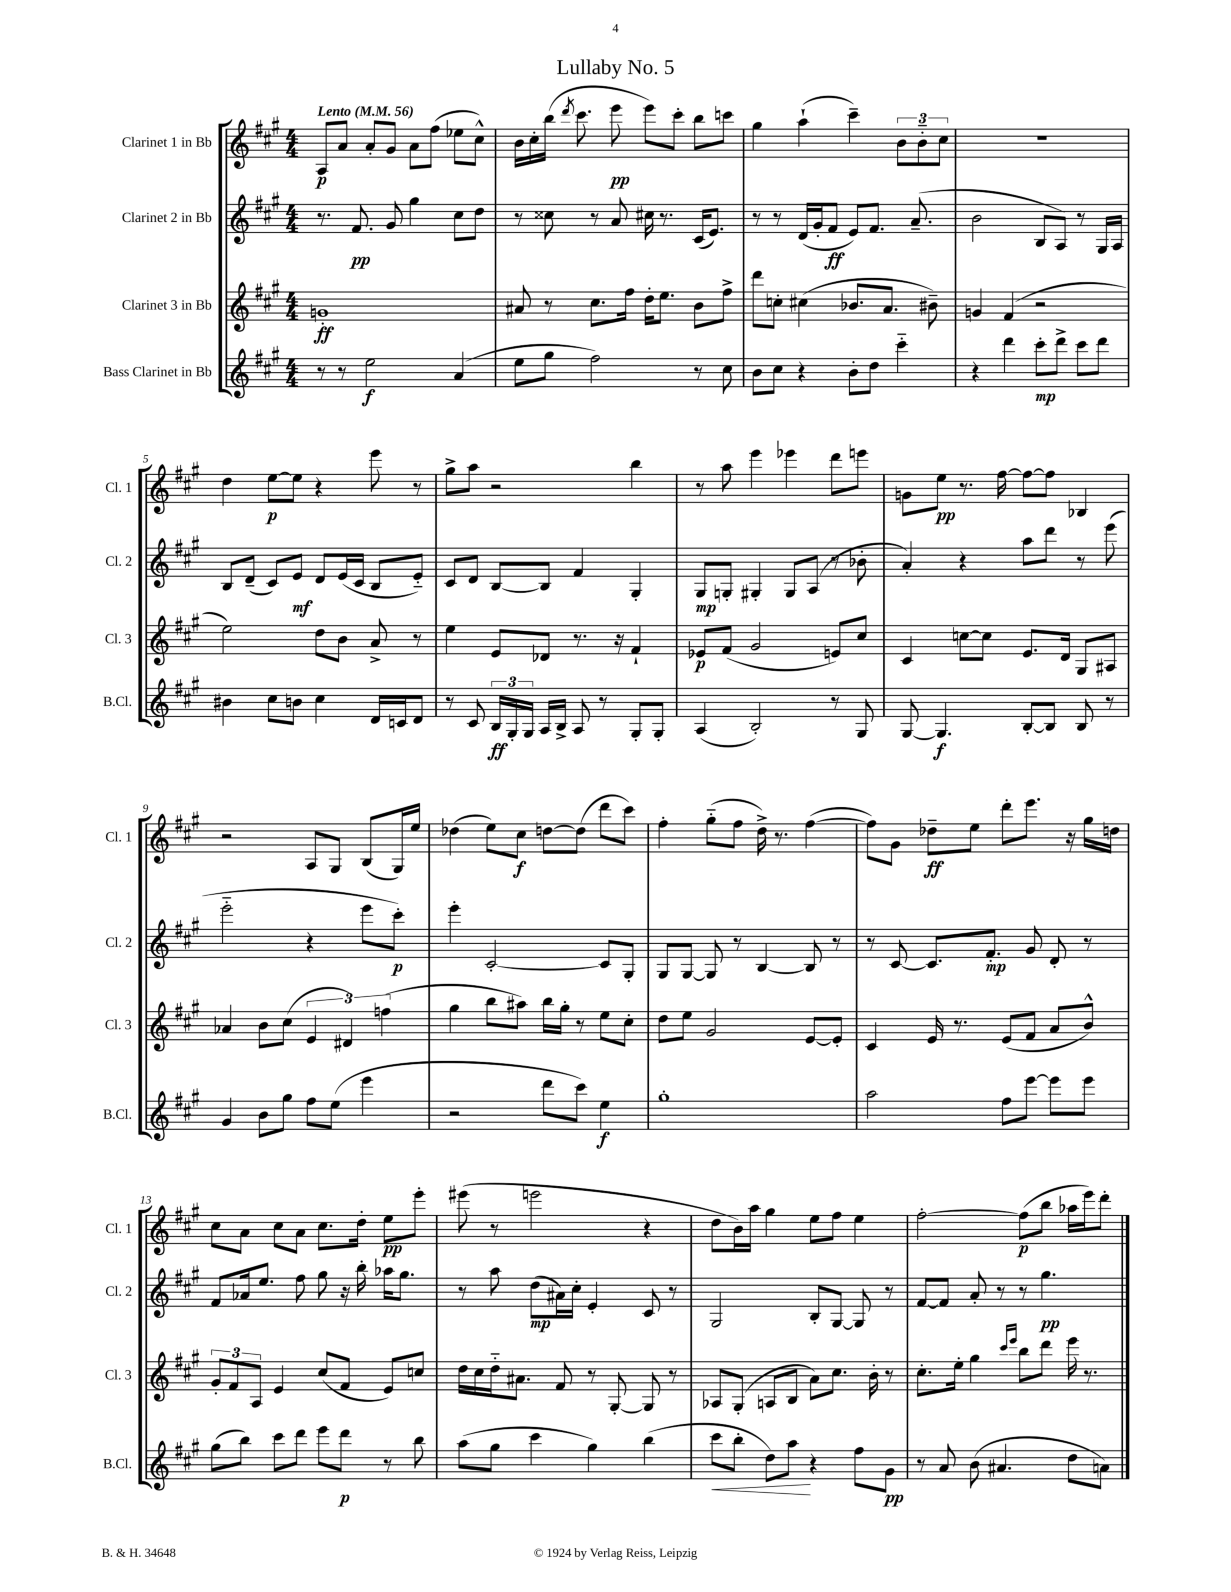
\header { title = "Lullaby No. 5" }
<<
\new StaffGroup <<
\new Staff = "s0" \with { instrumentName = "Clarinet 1 in Bb" shortInstrumentName = "Cl. 1" } {
    \clef treble \key a \major \numericTimeSignature \time 4/4 \tempo "Lento" 4 = 56
    \autoBeamOff a8[\p a'8] a'8[-. gis'8] a'8[ fis''8]( ees''8[ cis''8]-^) |
    b'16[ cis''16-. b''16]( \acciaccatura { d'''8 } cis'''8. e'''8\pp e'''8[) cis'''8]-. b''8[ c'''8] |
    gis''4 a''4-!( cis'''4--) \tuplet 3/2 { b'8[ b'8-_ cis''8] } |
    r1 |
    d''4 e''8[~\p e''8] r4 e'''8 r8 |
    gis''8[-> a''8] r2 b''4 |
    r8 a''8 e'''4 ees'''4 d'''8[ e'''8] |
    g'8[ e''8]\pp r8. fis''16~ fis''8[~ fis''8] bes4 |
    r2 a8[ gis8] b8[( gis16) e''16] |
    des''4( e''8[) cis''8]\f d''8[~ d''8]( d'''8[ cis'''8]) |
    fis''4-. gis''8[-_( fis''8] d''16->) r8. fis''4~( |
    fis''8[) gis'8] des''8[--\ff e''8] d'''8[-. e'''8.] r16 gis''16[ d''16] |
    cis''8[ a'8] cis''8[ a'8] cis''8.[ d''16]-. e''8[\pp e'''8]-. |
    eis'''8( r8 e'''2 r4 |
    d''8[ b'16) a''16] gis''4 e''8[ fis''8] e''4 |
    fis''2~-. fis''8[\p( b''8] aes''16[ e'''16) d'''8]-. \bar "|." |
}
\new Staff = "s1" \with { instrumentName = "Clarinet 2 in Bb" shortInstrumentName = "Cl. 2" } {
    \clef treble \key a \major \numericTimeSignature \time 4/4
    \autoBeamOff r8. fis'8.\pp gis'8 gis''4 cis''8[ d''8] |
    r8 cisis''8 r8 a'8 cis''16 r8. cis'16[( e'8.]) |
    r8 r8 d'16[( gis'16-. fis'8]\ff e'8[) fis'8.] a'8.--( |
    b'2 b8[ a8]) r8 gis16[ a16] |
    b8[ d'8]--( cis'8[) e'8]\mf d'8[ e'16( cis'16] b8[ e'8]-_) |
    cis'8[ d'8] b8[~ b8] fis'4 gis4-. |
    gis8[\mp g8]-. gis4-. gis8[ a8]( r8 bes'8-. |
    a'4-.) r4 a''8[ d'''8] r8 e'''8( |
    e'''2-_ r4 e'''8[ cis'''8]-.\p) |
    e'''4-. cis'2~-. cis'8[ gis8]-. |
    gis8[ gis8]~ gis8 r8 b4~ b8 r8 |
    r8 cis'8~ cis'8.[ fis'8.]-.\mp gis'8 d'8-. r8 |
    fis'8[ aes'16 e''8.] fis''8 gis''8 r16 b''16-. aes''16[ gis''8.] |
    r8 a''8 d''8[\mp( ais'16) cis''16]-. e'4-. cis'8 r8 |
    gis2 b8[-. gis8]~ gis8 r8 |
    fis'8[~ fis'8] a'8-. r8 r8 gis''4.\pp \bar "|." |
}
\new Staff = "s2" \with { instrumentName = "Clarinet 3 in Bb" shortInstrumentName = "Cl. 3" } {
    \clef treble \key a \major \numericTimeSignature \time 4/4
    \autoBeamOff g'1-.\ff |
    ais'8 r8 cis''8.[ fis''16] d''16[-. e''8.] b'8[ fis''8]-> |
    d'''8[ c''8]-. cis''4( bes'8.[ a'8.] bis'8--) |
    g'4 fis'4( r2 |
    e''2) d''8[ b'8] a'8-> r8 |
    e''4 e'8[ des'8] r8. r16 fis'4-! |
    ees'8[\p fis'8]( gis'2 e'8[) cis''8] |
    cis'4 c''8[~ c''8] e'8.[ d'16] gis8[ ais8] |
    aes'4 b'8[ cis''8]( \tuplet 3/2 { e'4 dis'4) f''4( } |
    gis''4 b''8[ ais''8]) b''16[ gis''16]-. r8 e''8[ cis''8]-. |
    d''8[ e''8] gis'2 e'8[~ e'8]-. |
    cis'4 e'16 r8. e'8[( fis'8] a'8[ b'8]-^) |
    \tuplet 3/2 { gis'8[-. fis'8 a8] } e'4 cis''8[( fis'8] e'8[) c''8] |
    d''16[ cis''16 d''16-_ ais'8.] fis'8 r8 gis8~-. gis8 r8 |
    aes8[ gis8]-.( a8[ b8] a'8[) cis''8.] b'16-. r8 |
    cis''8.[-. e''16]-. gis''4 \grace { cis'''16[ e'''16] } b''8[ d'''8] e'''16 r8. \bar "|." |
}
\new Staff = "s3" \with { instrumentName = "Bass Clarinet in Bb" shortInstrumentName = "B.Cl." } {
    \clef treble \key a \major \numericTimeSignature \time 4/4
    \autoBeamOff r8 r8 e''2\f a'4( |
    e''8[ gis''8] fis''2) r8 cis''8 |
    b'8[ cis''8] r4 b'8[-. d''8] cis'''4-_ |
    r4 d'''4 cis'''8[-.\mp d'''8]-> cis'''8[ d'''8] |
    bis'4 cis''8[ b'8] cis''4 d'16[ c'16 d'8] |
    r8 cis'8 \tuplet 3/2 { b16[\ff gis16-. gis16] } a16[ b16]-> a8 r8 gis8[-. gis8]-. |
    a4( b2-.) r8 gis8 |
    gis8~ gis4.\f b8[~-. b8] b8 r8 |
    gis'4 b'8[ gis''8] fis''8[ e''8]( e'''4 |
    r2 d'''8[ cis'''8]) e''4\f |
    gis''1-. |
    a''2 fis''8[ e'''8]~ e'''8[ e'''8] |
    gis''8[( b''8]) cis'''8[ d'''8] e'''8[ d'''8]\p r8 b''8 |
    a''8[( gis''8] cis'''4 gis''4) b''4( |
    cis'''8[\< b''8]-. d''8[) a''8]\! r4 fis''8[ gis'8]\pp |
    r8 a'8 b'8( ais'4. d''8[ a'8]) \bar "|." |
}
>>
>>
